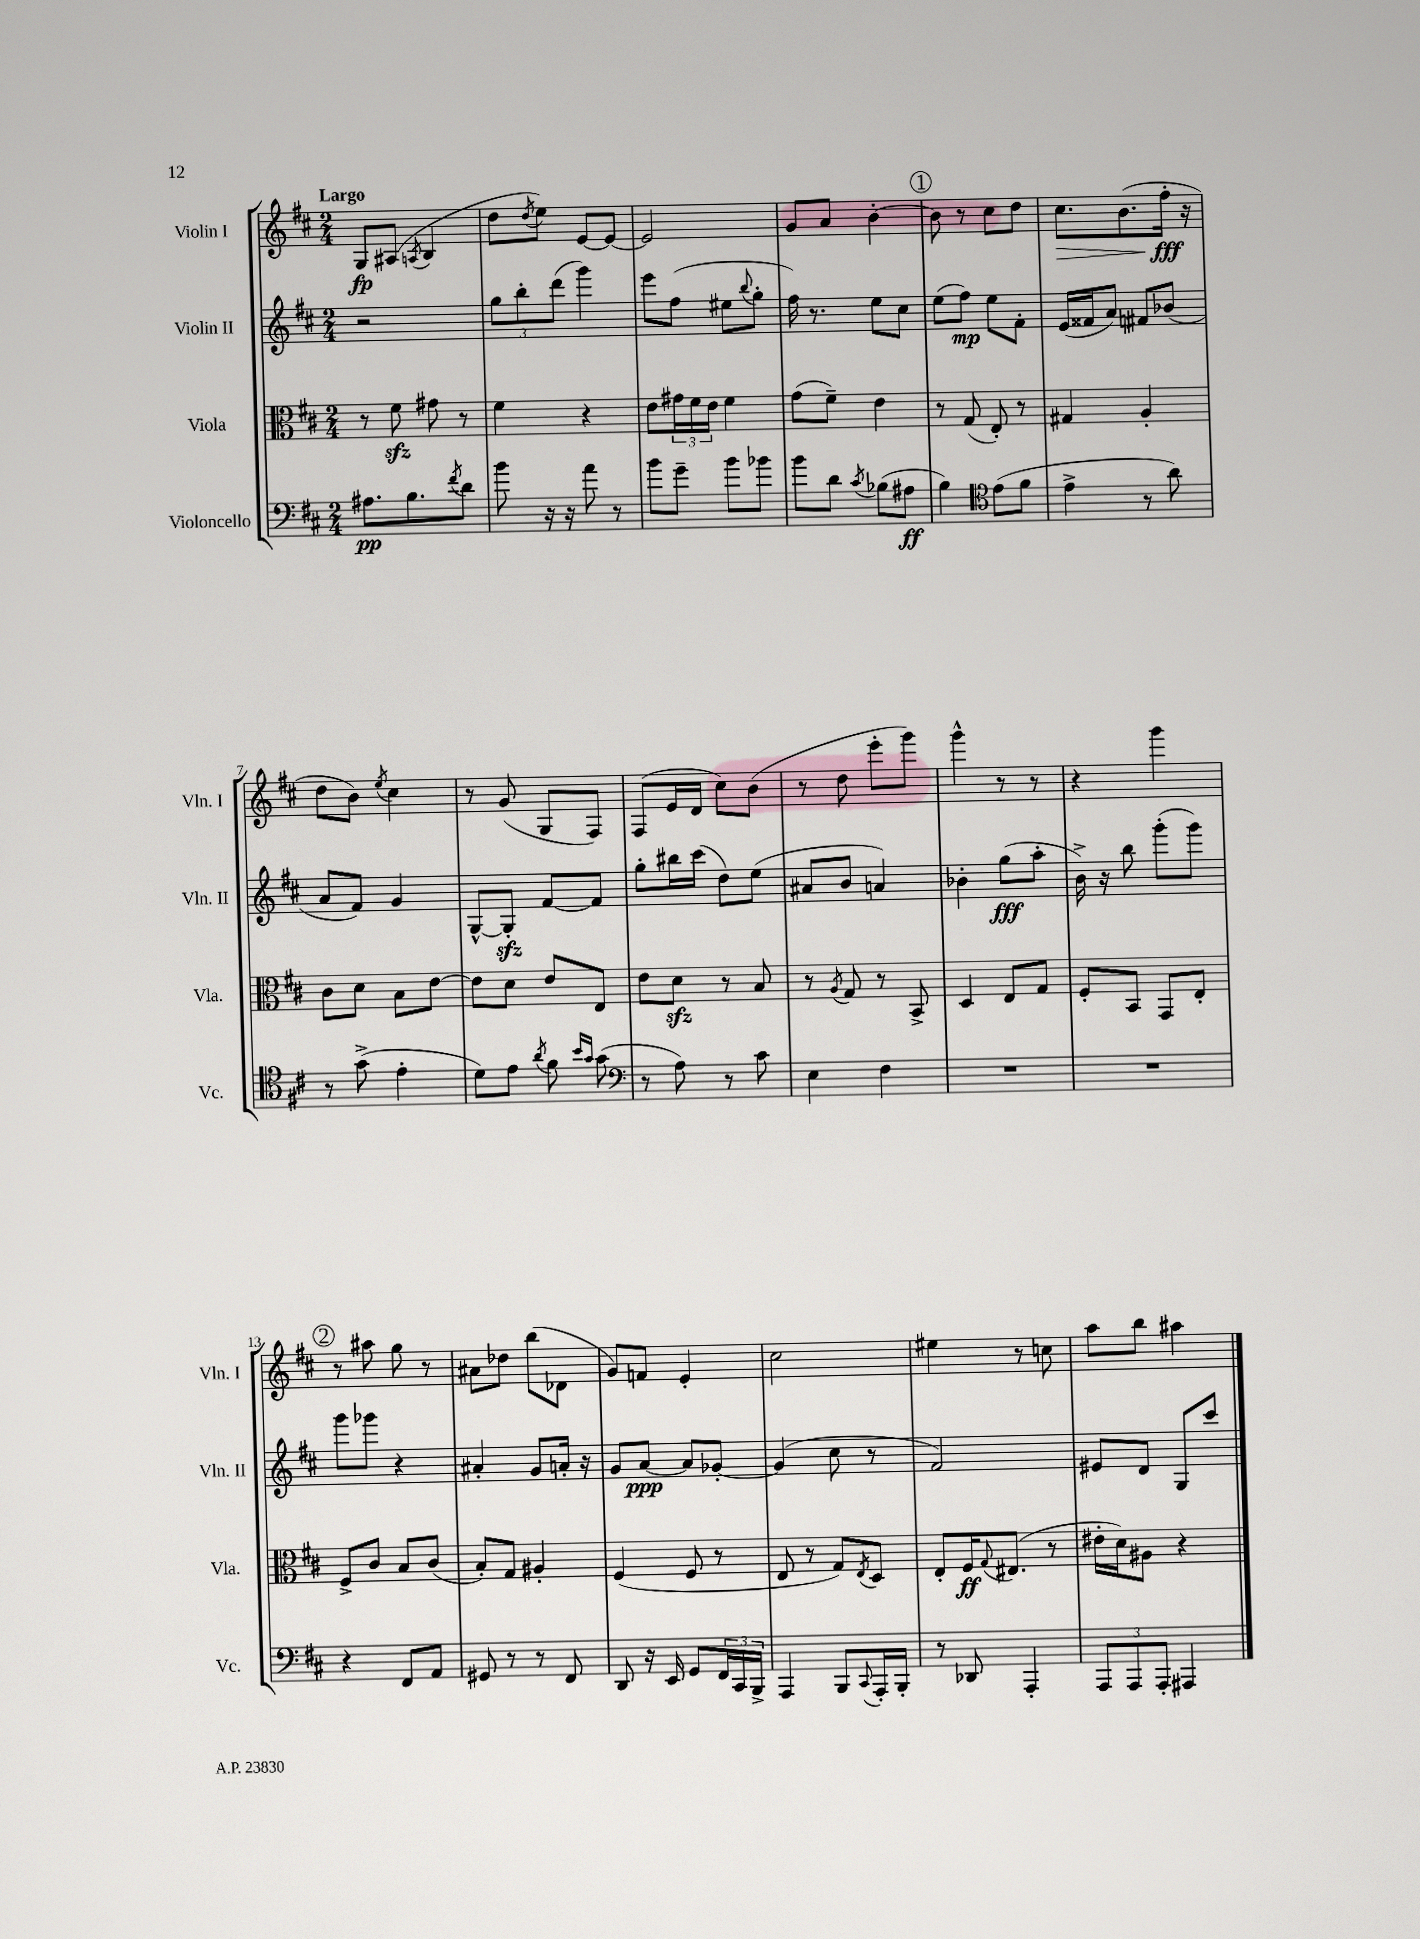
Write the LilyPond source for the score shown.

<<
\new StaffGroup <<
\new Staff = "s0" \with { instrumentName = "Violin I" shortInstrumentName = "Vln. I" } {
    \clef treble \key d \major \numericTimeSignature \time 2/4 \tempo "Largo"
    g8\fp ais8( \acciaccatura { a8 } b4 |
    d''8 \acciaccatura { d''8 } e''8) e'8~ e'8~ |
    e'2 |
    g'8 a'8 b'4~-. |
    \mark \markup { \circle "1" } b'8 r8 cis''8 d''8 |
    cis''8.\> b'8.( fis''16-.\fff\! r16 |
    d''8 b'8) \acciaccatura { e''8 } cis''4 |
    r8 g'8( g8 fis8) |
    fis8( e'16 d'16 cis''8) b'8( |
    r8 d''8 e'''8-. g'''8) |
    g'''4-^ r8 r8 |
    r4 g'''4 |
    \mark \markup { \circle "2" } r8 ais''8 g''8 r8 |
    ais'8 des''8 b''8( des'8 |
    g'8) f'8 e'4-. |
    cis''2 |
    eis''4 r8 c''8 |
    a''8 b''8 ais''4 \bar "|." |
}
\new Staff = "s1" \with { instrumentName = "Violin II" shortInstrumentName = "Vln. II" } {
    \clef treble \key d \major \numericTimeSignature \time 2/4
    r2 |
    \tuplet 3/2 { g''8 b''8-. d'''8( } g'''4) |
    e'''8 fis''8( eis''8 \appoggiatura { b''8 } g''8-. |
    fis''16) r8. e''8 cis''8 |
    \mark \markup { \circle "1" } e''8( fis''8\mp) e''8 fis'8-. |
    e'16( fisis'16 a'8) fis'8 bes'8( |
    a'8 fis'8) g'4 |
    g8~-^ g8-.\sfz fis'8~ fis'8 |
    g''8-. bis''16 cis'''16( d''8) e''8( |
    ais'8 b'8 a'4) |
    bes'4-. g''8\fff( a''8-. |
    b'16->) r16 b''8 g'''8-.( g'''8) |
    \mark \markup { \circle "2" } g'''8 ges'''8 r4 |
    ais'4-. g'8 a'16-. r16 |
    g'8 a'8~\ppp a'8 ges'8~-. |
    ges'4( cis''8 r8 |
    fis'2) |
    eis'8 d'8 g8 cis'''8 \bar "|." |
}
\new Staff = "s2" \with { instrumentName = "Viola" shortInstrumentName = "Vla." } {
    \clef alto \key d \major \numericTimeSignature \time 2/4
    r8 fis'8\sfz gis'8 r8 |
    fis'4 r4 |
    e'8 \tuplet 3/2 { gis'16 fis'16 e'16 } fis'4 |
    g'8( fis'8--) e'4 |
    \mark \markup { \circle "1" } r8 g8( e8-.) r8 |
    gis4 a4-. |
    cis'8 d'8 b8 e'8~ |
    e'8 d'8 e'8 e8 |
    e'8 d'8\sfz r8 b8 |
    r8 \acciaccatura { a8 } g8 r8 b,8-> |
    d4 e8 g8 |
    fis8-. b,8 g,8 e8-. |
    \mark \markup { \circle "2" } fis8-> cis'8 b8 cis'8( |
    b8-.) g8 ais4-. |
    fis4( fis8 r8 |
    e8 r8 g8) \acciaccatura { e8 } d8 |
    e8-. fis16\ff \appoggiatura { g8 } eis8.( r8 |
    eis'16-. d'16) ais8 r4 \bar "|." |
}
\new Staff = "s3" \with { instrumentName = "Violoncello" shortInstrumentName = "Vc." } {
    \clef bass \key d \major \numericTimeSignature \time 2/4
    ais8.\pp b8. \acciaccatura { fis'8 } d'8 |
    b'8 r16 r16 a'8 r8 |
    b'8 g'8-- b'8 bes'8 |
    b'8 d'8 \acciaccatura { cis'8 } bes8( ais8\ff |
    \mark \markup { \circle "1" } b4) \clef tenor e'8( fis'8 |
    e'4-> r8 a'8) |
    r8 g'8->( e'4-. |
    d'8) e'8 \acciaccatura { a'8 } fis'8 \grace { b'16 g'16 } g'8( |
    \clef bass r8 a8) r8 cis'8 |
    e4 fis4 |
    R2 |
    R2 |
    \mark \markup { \circle "2" } r4 fis,8 a,8 |
    gis,8 r8 r8 fis,8 |
    d,8 r16 e,16 g,8 \tuplet 3/2 { fis,16 cis,16 b,,16-> } |
    a,,4 b,,8 \appoggiatura { cis,8 } a,,16-. b,,16-. |
    r8 des,8 a,,4-. |
    \tuplet 3/2 { a,,8 a,,8 a,,8-. } ais,,4 \bar "|." |
}
>>
>>
